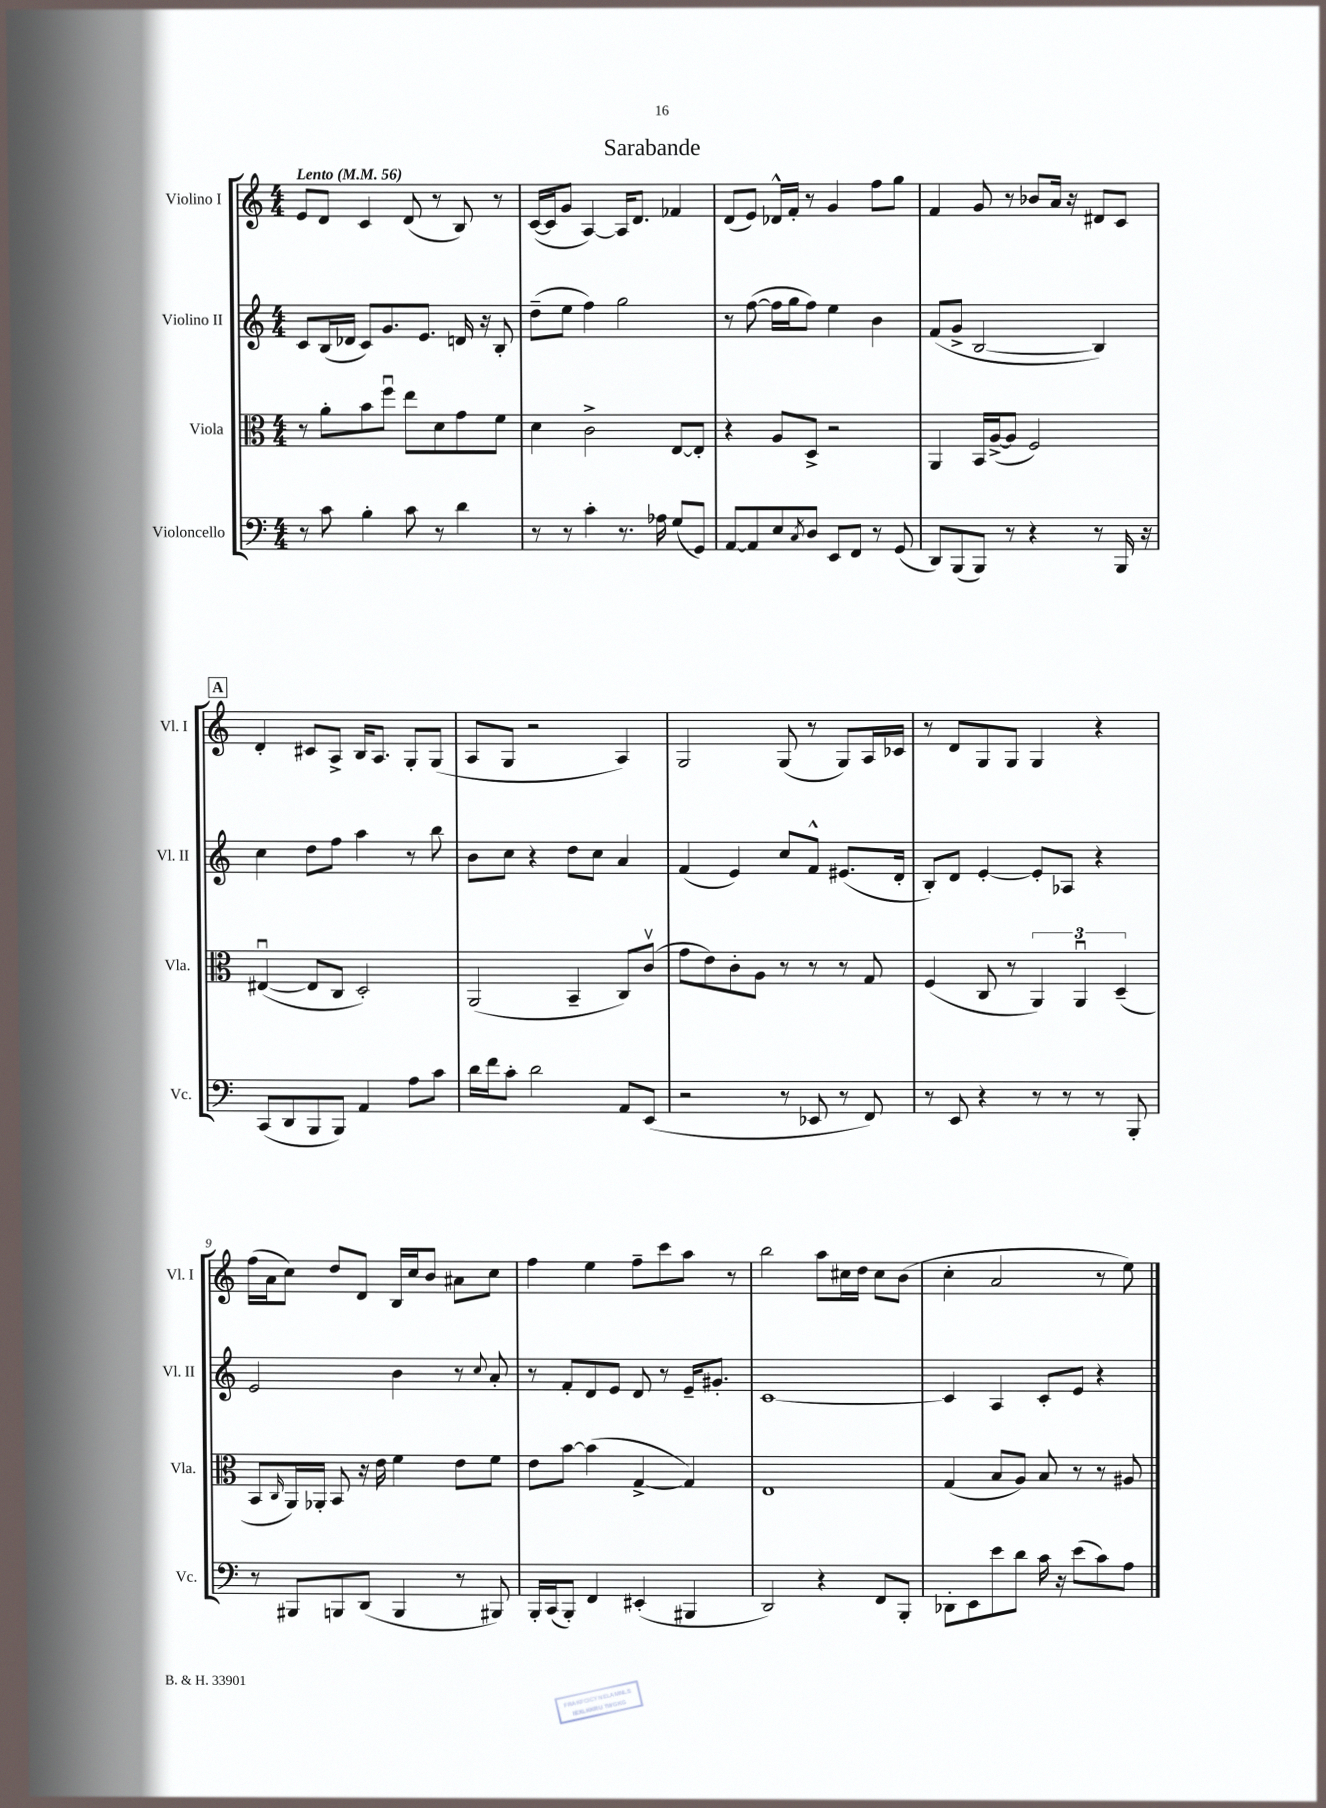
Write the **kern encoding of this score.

**kern	**kern	**kern	**kern
*part4	*part3	*part2	*part1
*staff4	*staff3	*staff2	*staff1
*I"Violoncello	*I"Viola	*I"Violino II	*I"Violino I
*I'Vc.	*I'Vla.	*I'Vl. II	*I'Vl. I
*clefF4	*clefC3	*clefG2	*clefG2
*k[]	*k[]	*k[]	*k[]
*M4/4	*M4/4	*M4/4	*M4/4
*MM56	*MM56	*MM56	*MM56
=1	=1	=1	=1
!	!	!	!LO:TX:a:B:t=Lento
8r	8r	8c/L	8e/L
8c\	8a'\L	(16B/L	8d/J
.	.	16d-X/JJ	.
4B'\	8b\	8c/L)	4c/
.	8ffu\J	8.g/	.
8c\	8ee\L	.	(8d/
.	.	8.e/J	.
8r	8d\	.	8r
4d\	8g\	16dn/	8B/)
.	.	16r	.
.	8f\J	8B'/	8r
=2	=2	=2	=2
8r	4d\	(8dd~\L	([16c/LL
.	.	.	16c/J]
8r	.	8ee\J	8g/J
4c'\	2c^\	4ff\)	[4A/)
8.r	.	2gg\	16A/KL]
.	.	.	8.d/J
16A-X\	.	.	.
(8G/L	[8E/L	.	4f-X/
8GG/J)	8E'/J]	.	.
=3	=3	=3	=3
[8AA/L	4r	8r	(8d/L
8AA/]	.	([8ff\	8e/J)
8E/	8A/L	16ff\LL]	16d-X^^/LL
.	.	16gg\J	16f'/JJ
8qC/	.	.	.
8D/J	8D^/J	8ff\J)	8r
8EE/L	2r	4ee\	4g/
8FF/J	.	.	.
8r	.	4b\	8ff\L
(8GG/	.	.	8gg\J
=4	=4	=4	=4
8DD/L)	4AA/	(8f/L	4f/
(8BBB/	.	8g^/J	.
8BBB/J)	16BB/LL	[2B/	8g/
.	([16A^/J	.	.
8r	8A/J]	.	8r
4r	2F/)	.	8b-X/L
.	.	.	16a/Jk
.	.	.	16r
8r	.	4B/])	8d#X/L
16BBB/	.	.	8c/J
16r	.	.	.
!!LO:LB:g=z
!!LO:REH:place=s1:t=A
=5	=5	=5	=5
(8CC/L	([4E#Xu/	4cc\	4d'/
8DD/	.	.	.
8BBB/	8E#/L]	8dd\L	8c#X/L
8BBB/J)	8C/J	8ff\J	8A^/J
4AA/	2D'/)	4aa\	16B/KL
.	.	.	8.A/J
8A\L	.	8r	8G'/L
8c\J	.	8bb\	(8G/J
=6	=6	=6	=6
16d\LL	(2AA/	8b\L	8A/L
16f\J	.	.	.
8c'\J	.	8cc\J	8G/J
2d\	.	4r	2r
.	4BB~/	8dd\L	.
.	.	8cc\J	.
8AA/L	8C/L)	4a/	4A/)
(8EE/J	(8cv/J	.	.
=7	=7	=7	=7
2r	8g\L	(4f/	2G/
.	8e\)	.	.
.	8c'\	4e/)	.
.	8A\J	.	.
8r	8r	8cc/L	(8G/
8EE-X/	8r	8f^^/J	8r
8r	8r	(8.e#X/L	8G/L)
8FF/)	8G/	.	16A/L
.	.	16d'/Jk	16c-X/JJ
=8	=8	=8	=8
8r	(4F/	8B'/L)	8r
8EE/	.	8d/J	8d/L
4r	8C/	[4e'/	8G/
.	8r	.	8G/J
8r	6AA/)	8e'/L]	4G/
8r	.	8A-X/J	.
.	6AAu/	.	.
8r	.	4r	4r
.	(6D~/	.	.
8BBB'/	.	.	.
!!LO:LB:g=z
=9	=9	=9	=9
8r	8BB/L	2e/	(16ff\LL
.	.	.	16a\J
.	16qqC/	.	.
8BBB#X/L	16AA/L)	.	8cc\J)
.	16AA-X'/JJ	.	.
8BBBn/	8BB/	.	8dd/L
(8DD/J	16r	.	8d/J
.	16e\	.	.
4BBB/	4f\	4b\	16B/LL
.	.	.	16cc/J
.	.	.	8b/J
8r	8e\L	8r	8a#X\L
.	.	8qqcc/	.
8BBB#X/)	8f\J	8a'/	8cc\J
=10	=10	=10	=10
16BBB'/LL	8e\L	8r	4ff\
(16CC/J	.	.	.
8BBB'/J)	[8b\J	8f'/L	.
4FF/	(4b\]	8d/	4ee\
.	.	8e/J	.
(4EE#X'/	[4G^/	8d/	8ff~\L
.	.	8r	8ccc\
4BBB#X/	4G/])	16e~/KL	8aa\J
.	.	8.g#X'/J	.
.	.	.	8r
=11	=11	=11	=11
2DD/)	1E	[1c	2bb\
4r	.	.	8aa\L
.	.	.	16cc#X\L
.	.	.	16dd\JJ
8FF/L	.	.	8cc#\L
8BBB'/J	.	.	(8b\J
=12	=12	=12	=12
8DD-X'\L	(4G/	4c/]	4cc'\
8EE\	.	.	.
8e\	8B/L	4A/	2a/
8d\J	8A/J)	.	.
16c\	8B/	8c'/L	.
16r	.	.	.
(8e\L	8r	8e/J	.
8c\)	8r	4r	8r
8A\J	8A#X/	.	8ee\)
==	==	==	==
*-	*-	*-	*-
